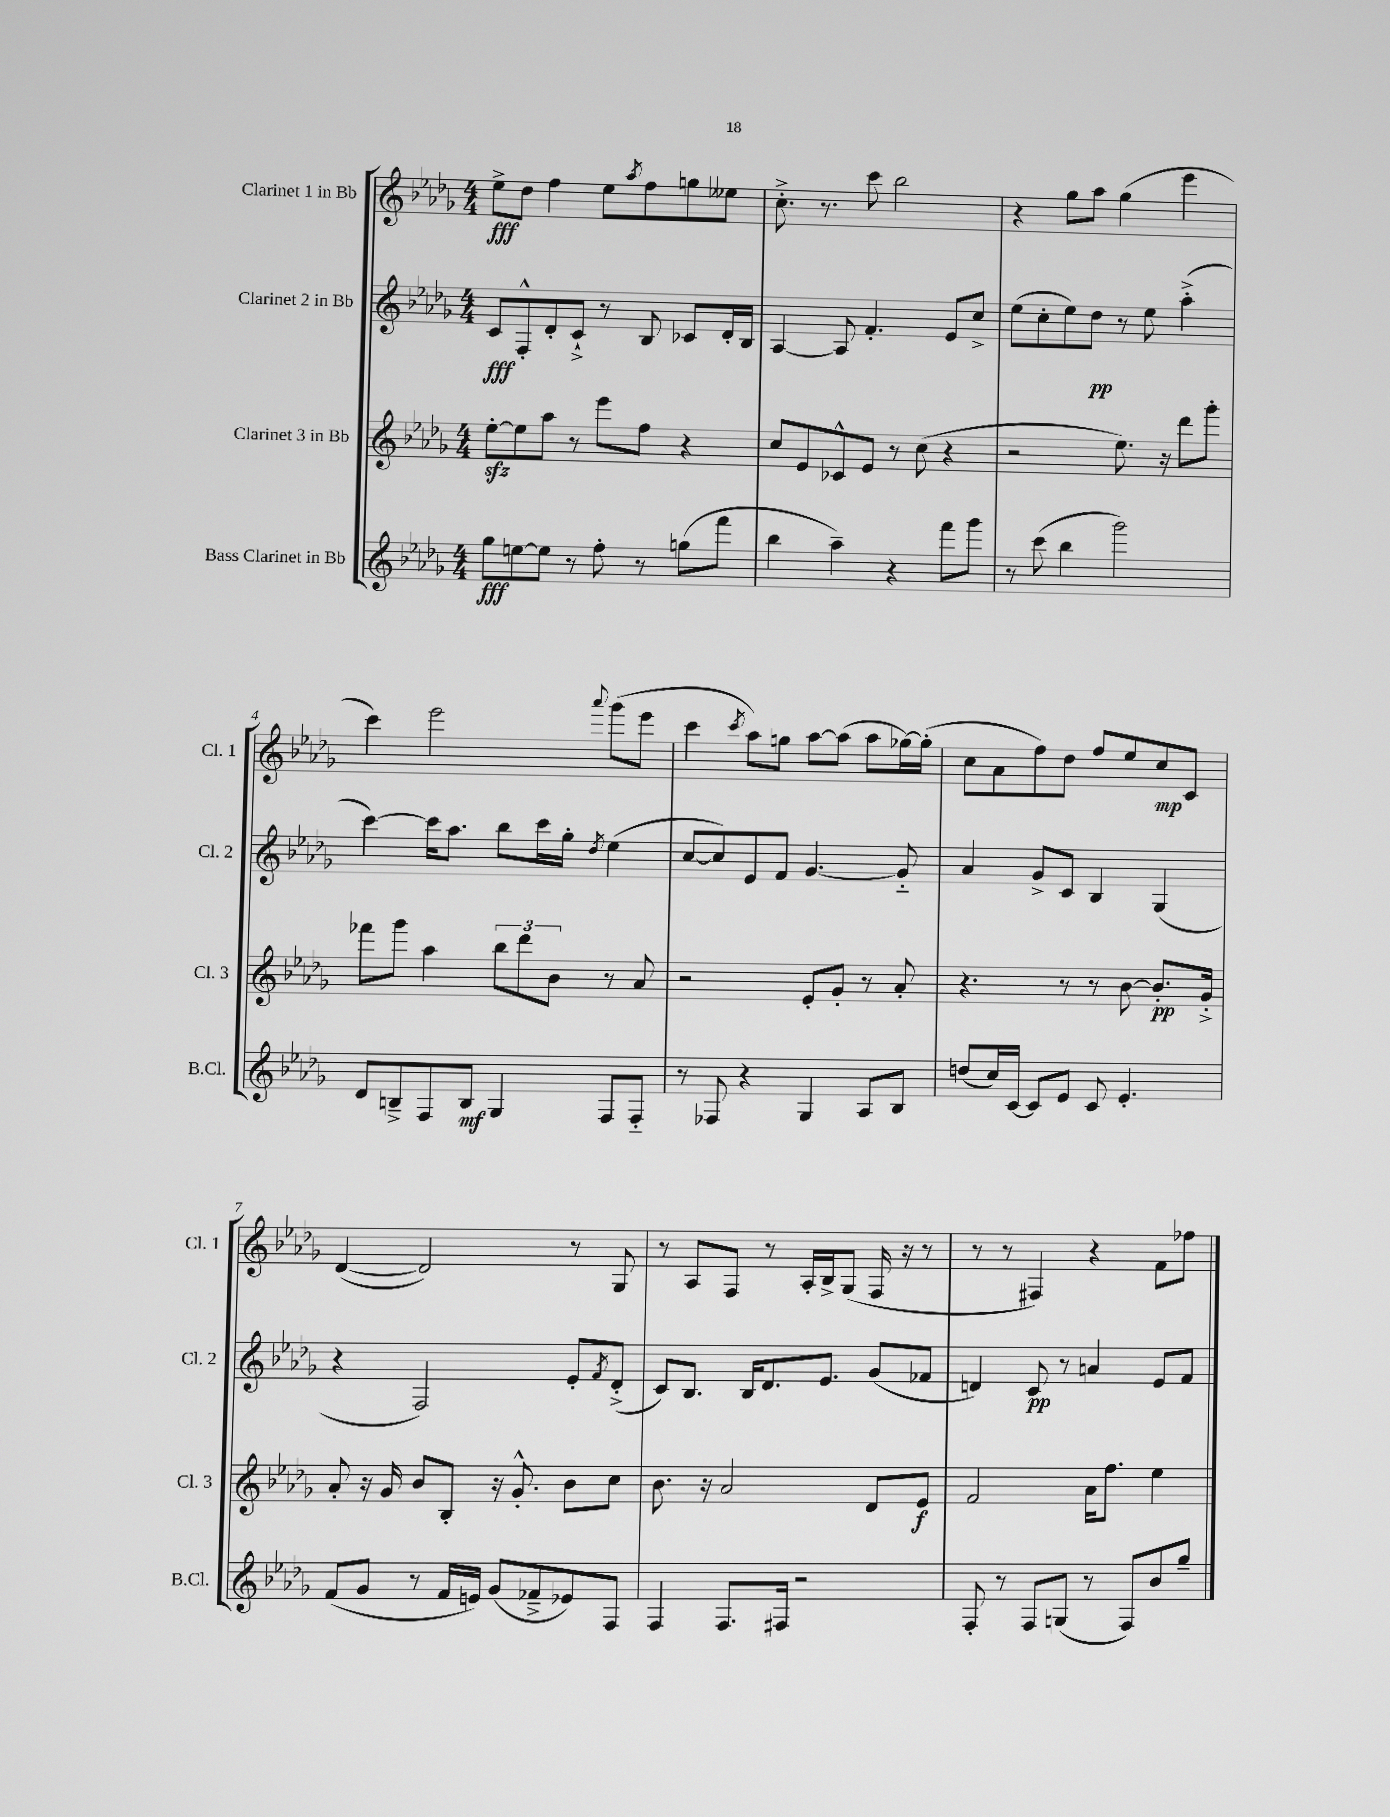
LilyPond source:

<<
\new StaffGroup <<
\new Staff = "s0" \with { instrumentName = "Clarinet 1 in Bb" shortInstrumentName = "Cl. 1" } {
    \clef treble \key des \major \numericTimeSignature \time 4/4
    ees''8->\fff des''8 f''4 ees''8 \acciaccatura { aes''8 } f''8 g''8 eeses''8 |
    c''8.-.-> r8. c'''8 bes''2 |
    r4 ges''8 aes''8 ges''4( ees'''4 |
    c'''4) ees'''2 \appoggiatura { aes'''8 } ges'''8( ees'''8 |
    c'''4 \acciaccatura { c'''8 } aes''8) g''8 aes''8~ aes''8( aes''8 ges''16~) ges''16-.( |
    c''8 aes'8 f''8) des''8 f''8 ees''8 c''8\mp c'8 |
    des'4~( des'2) r8 ges8 |
    r8 aes8 f8 r8 aes16-. bes16-> ges8( f16 r16 r8 |
    r8 r8 fis4) r4 f'8 fes''8 \bar "|." |
}
\new Staff = "s1" \with { instrumentName = "Clarinet 2 in Bb" shortInstrumentName = "Cl. 2" } {
    \clef treble \key des \major \numericTimeSignature \time 4/4
    c'8\fff f8-.-^ des'8-. c'8-!-> r8 bes8 ces'8 des'16-. bes16 |
    aes4~ aes8 f'4.-. ees'8 c''8-> |
    ees''8( c''8-. ees''8) des''8\pp r8 ees''8 aes''4-.->( |
    c'''4~) c'''16 aes''8. bes''8 c'''16 ges''16-. \acciaccatura { des''8 } ees''4( |
    c''8~ c''8) ees'8 f'8 ges'4.~ ges'8-_ |
    aes'4 ges'8-> c'8 bes4 ges4( |
    r4 f2) ees'8-. \acciaccatura { f'8 } des'8-.->( |
    c'8) bes8. bes16 des'8. ees'8. ges'8( fes'8 |
    d'4) c'8\pp r8 a'4 ees'8 f'8 \bar "|." |
}
\new Staff = "s2" \with { instrumentName = "Clarinet 3 in Bb" shortInstrumentName = "Cl. 3" } {
    \clef treble \key des \major \numericTimeSignature \time 4/4
    ees''8~-.\sfz ees''8 aes''8 r8 ees'''8 f''8 r4 |
    c''8 ees'8 ces'8-^ ees'8 r8 c''8( r4 |
    r2 ees''8.) r16 des'''8 ges'''8-. |
    fes'''8 ges'''8 aes''4 \tuplet 3/2 { bes''8 des'''8 bes'8 } r8 aes'8 |
    r2 ees'8-. ges'8-. r8 aes'8-. |
    r4. r8 r8 bes'8~ bes'8.-.\pp ges'16-.-> |
    aes'8-. r16 ges'16 bes'8 bes8-. r16 ges'8.-.-^ bes'8 c''8 |
    bes'8. r16 aes'2 des'8 ees'8\f |
    f'2 aes'16 f''8. ees''4 \bar "|." |
}
\new Staff = "s3" \with { instrumentName = "Bass Clarinet in Bb" shortInstrumentName = "B.Cl." } {
    \clef treble \key des \major \numericTimeSignature \time 4/4
    ges''8\fff e''8~ e''8 r8 f''8-. r8 g''8( f'''8 |
    bes''4 aes''4--) r4 f'''8 ges'''8 |
    r8 c'''8( bes''4 ges'''2) |
    des'8 b8---> f8 b8\mf ges4 f8 f8-_ |
    r8 fes8 r4 ges4 aes8 bes8 |
    d''8( c''16) c'16~ c'8 ees'8 c'8 ees'4.-. |
    f'8( ges'8 r8 f'16 e'16) ges'8( fes'8---> ees'8) f8 |
    f4 f8. fis16 r2 |
    f8-. r8 f8 g8( r8 f8) bes'8 ges''8-- \bar "|." |
}
>>
>>
